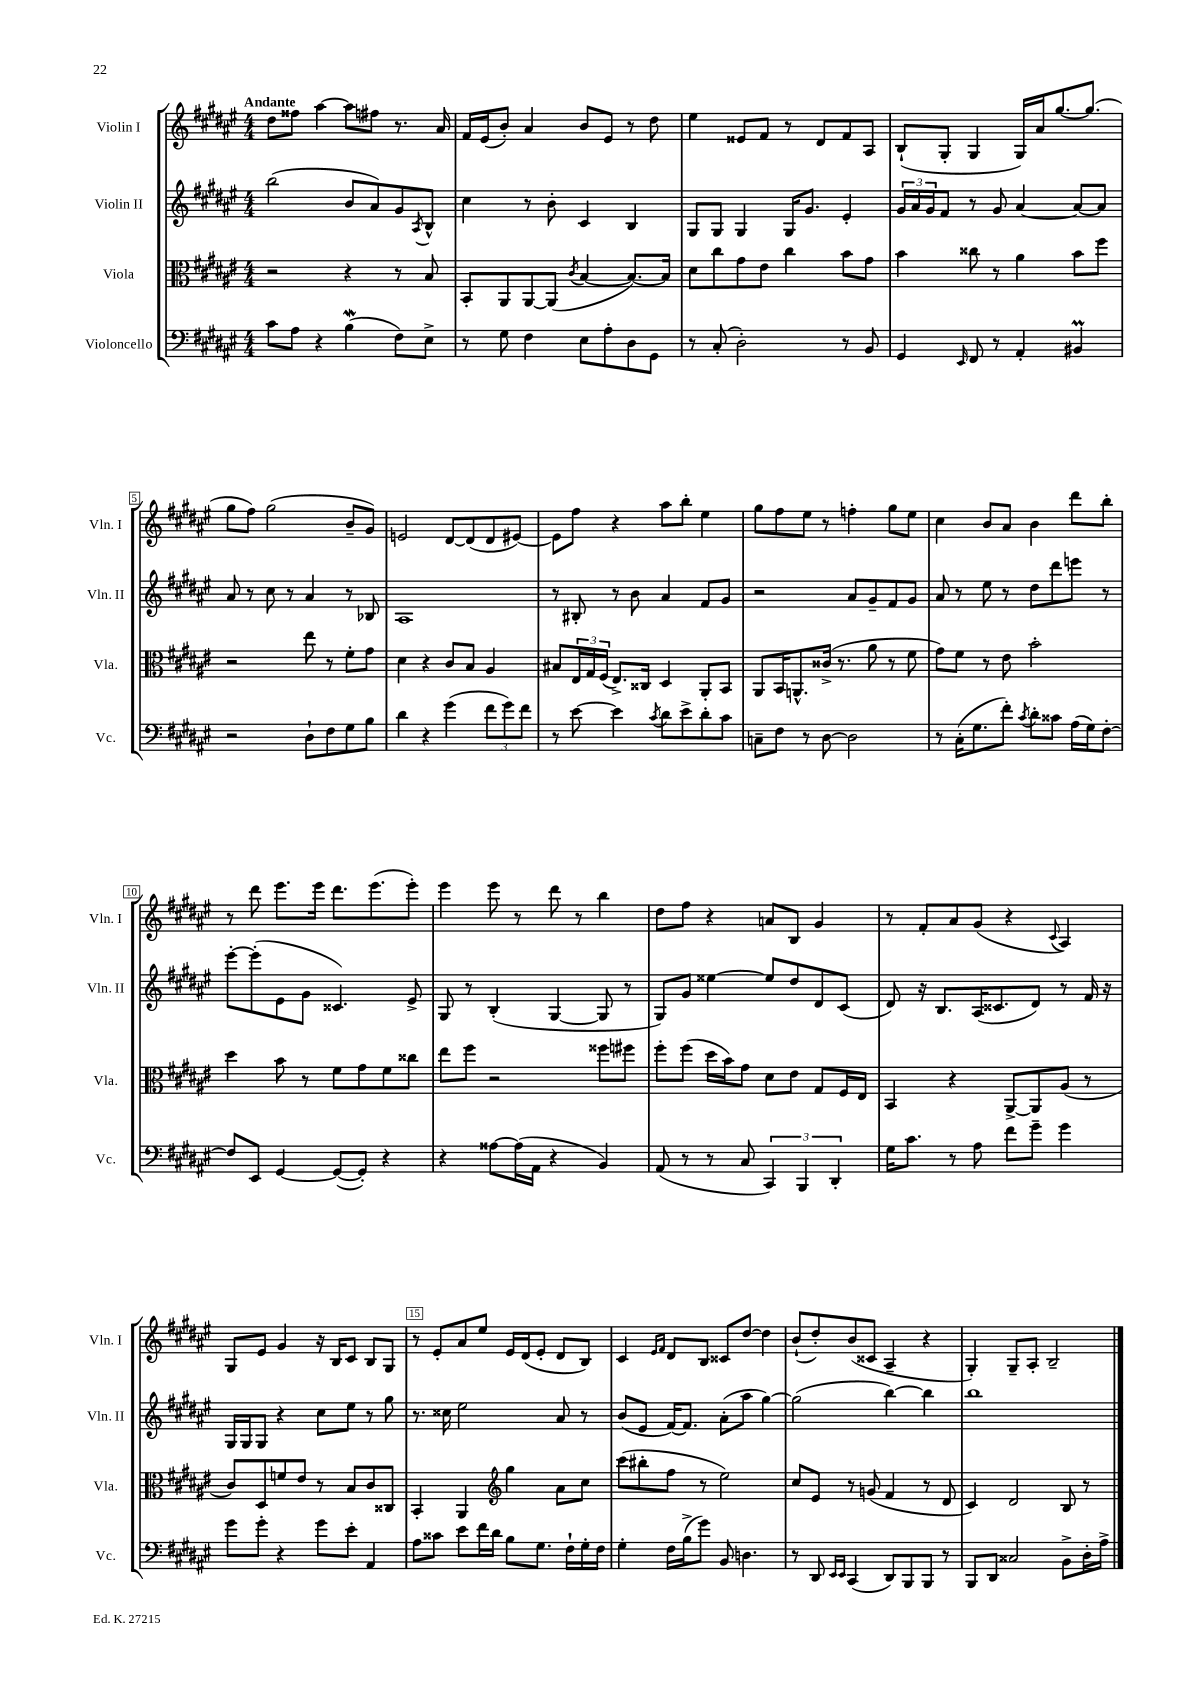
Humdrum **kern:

**kern	**kern	**kern	**kern
*part4	*part3	*part2	*part1
*staff4	*staff3	*staff2	*staff1
*I"Violoncello	*I"Viola	*I"Violin II	*I"Violin I
*I'Vc.	*I'Vla.	*I'Vln. II	*I'Vln. I
*clefF4	*clefC3	*clefG2	*clefG2
*k[f#c#g#d#a#e#]	*k[f#c#g#d#a#e#]	*k[f#c#g#d#a#e#]	*k[f#c#g#d#a#e#]
*M4/4	*M4/4	*M4/4	*M4/4
=1	=1	=1	=1
!	!	!	!LO:TX:a:B:t=Andante
8c#\L	2r	(2bb\	8dd#\L
8A#\J	.	.	8ff##X\J
4r	.	.	[4aa#\
(4Bw\	4r	8b/L	8aa#\L]
.	.	8a#/)	8ff#X\J
8F#\L)	8r	8g#/	8.r
.	.	8qA#/	.
8E#^\J	8B/	8B^^/J	.
.	.	.	16a#/
=2	=2	=2	=2
8r	8BB'/L	4cc#\	16f#/LL
.	.	.	(16e#/J
8G#\	8AA#/	.	8b'/J)
4F#\	[8AA#/	8r	4a#/
.	(8AA#/J]	8b'\	.
.	8qc#/	.	.
8E#\L	[4B/	4c#/	8b/L
8A#'\	.	.	8e#/J
8D#\	8.B/L_)	4B/	8r
8GG#\J	.	.	8dd#\
.	16B/Jk]	.	.
=3	=3	=3	=3
8r	8d#\L	8G#/L	4ee#\
(8C#'/	8cc#\	8G#/J	.
2D#'\)	8g#\	4G#/	8e##X/L
.	8e#\J	.	8f#/J
.	4cc#\	16G#/KL	8r
.	.	8.g#/J	.
.	.	.	8d#/L
8r	8b\L	4e#'/	8f#/
8BB/	8g#\J	.	8A#/J
=4	=4	=4	=4
4GG#/	4b\	24g#/LL	(8B`/L
.	.	24a#/	.
.	.	24g#/J	.
.	.	8f#/J	8G#'/J
16qqEE#/	.	.	.
8FF#/	8cc##X\	8r	4G#/
8r	8r	8g#/	.
4AA#'/	4a#\	[4a#/	16G#/LL)
.	.	.	16a#/J
.	.	.	[8.gg#/
4BB#Xm/	8b\L	8a#/L_	.
.	.	.	(8.gg#/J]
.	8ff#\J	8a#/J]	.
!!LO:LB:g=z
=5	=5	=5	=5
2r	2r	8a#/	8gg#\L
.	.	8r	8ff#\J)
.	.	8cc#\	(2gg#\
.	.	8r	.
8D#`\L	8ee#\	4a#/	.
8F#\	8r	.	.
8G#\	8f#'\L	8r	8b~/L
8B\J	8g#\J	8B-X/	8g#/J)
=6	=6	=6	=6
4d#\	4d#\	1A#	2en/
4r	4r	.	.
(4g#\	8c#/L	.	[8d#/L
.	8B/J	.	(8d#/]
12f#\L	4A#/	.	8d#/
12g#\)	.	.	.
.	.	.	[8e#X/J)
12f#\J	.	.	.
=7	=7	=7	=7
8r	8B#X/L	8r	8e#\L]
[8e#\	24E#/L	8B#X'/	8ff#\J
.	24G#/	.	.
.	(24F#/JJ	.	.
4e#\]	8.E#^/L)	8r	4r
.	.	8b\	.
.	16C##X/Jk	.	.
8qc#/	.	.	.
8d#\L	4D#/	4a#/	8aa#\L
8e#^\	.	.	8bb'\J
8d#'\	8AA#'/L	8f#/L	4ee#\
8c#\J	8BB/J	8g#/J	.
=8	=8	=8	=8
8Cn~\L	8AA#/L	2r	8gg#\L
8F#\J	16BB/K	.	8ff#\
.	8.AAn^^/	.	.
8r	.	.	8ee#\J
[8D#\	(16c##X^/Jk	.	8r
.	8.r	.	.
2D#\]	.	8a#/L	4ffn'\
.	8a#\	8g#~/	.
.	8r	8f#/	8gg#\L
.	8f#\	8g#/J	8ee#\J
=9	=9	=9	=9
8r	8g#\L)	8a#/	4cc#\
(16C#'\KL	8f#\J	8r	.
8.G#\	.	.	.
.	8r	8ee#\	8b/L
8f#'\J)	8e#\	8r	8a#/J
8qc#/	.	.	.
8d#'\L	2b'\	8dd#\L	4b\
8c##X\J	.	8ddd#\	.
(16A#\LL	.	8eeen\J	8ddd#\L
16G#\J)	.	.	.
[8F#'\J	.	8r	8bb'\J
!!LO:LB:g=z
=10	=10	=10	=10
8F#/L]	4dd#\	[8eee#'\L	8r
8EE#/J	.	(8eee#'\]	8ddd#\
[4GG#/	8b\	8e#\	8.eee#\L
.	8r	8g#\J	.
.	.	.	16eee#\Jk
(8GG#/L_	8f#\L	4.c##X/)	8.ddd#\L
8GG#'/J])	8g#\	.	.
.	.	.	(8.eee#\
4r	8f#\	.	.
.	8cc##X\J	8e#^/	8eee#'\J)
=11	=11	=11	=11
4r	8ee#\L	8G#/	4eee#\
.	8ff#\J	8r	.
[8A##X\L	2r	(4B'/	8eee#\
(16A##\L]	.	.	8r
16AA#\JJ	.	.	.
4r	.	[4G#/	8ddd#\
.	.	.	8r
4BB/)	8ff##X\L	8G#/]	4bb\
.	8ff#X\J	8r	.
=12	=12	=12	=12
(8AA#/	8ff#'\L	8G#/L)	8dd#\L
8r	(8ff#\J	8g#/J	8ff#\J
8r	16dd#\LL	[4ee##X\	4r
.	16b\J)	.	.
8C#/	8g#\J	.	.
6CC#/)	8d#\L	8ee##/L]	8an/L
.	8e#\J	8dd#/	8B/J
6BBB/	.	.	.
.	8G#/L	8d#/	4g#/
6DD#'/	.	.	.
.	16F#/L	(8c#/J	.
.	16E#/JJ	.	.
=13	=13	=13	=13
16G#\KL	4BB/	8d#/)	8r
8.c#\J	.	.	.
.	.	16r	8f#'/L
.	.	8.B/L	.
8r	4r	.	8a#/
8A#\	.	(16A#/K	(8g#/J
.	.	8.c##X/	.
8f#\L	[8AA#^/L	.	4r
8g#~\J	8AA#/]	8d#/J)	.
.	.	.	8qqc#/
4g#\	(8A#/J	8r	4A#/)
.	8r	16f#/	.
.	.	16r	.
!!LO:LB:g=z
=14	=14	=14	=14
8g#\L	8c#/L)	16G#/LL	8G#/L
.	.	16G#/J	.
8g#'\J	8D#/	8G#/J	8e#/J
4r	8fn/	4r	4g#/
.	8e#/J	.	.
8g#\L	8r	8cc#\L	16r
.	.	.	16B/KL
8e#'\J	8B/L	8ee#\J	8c#/J
4AA#/	8c#/	8r	8B/L
.	8C##X/J	8gg#\	8G#/J
=15	=15	=15	=15
8A#\L	4BB'/	8.r	8r
8c##X\J	.	.	8e#'/L
.	.	16cc##X\	.
8e#\L	4AA#/	2ee#\	8a#/
16f#\L	.	.	8ee#/J
16d#\JJ	.	.	.
*	*clefG2	*	*
8B\L	4gg#\	.	16e#/LL
.	.	.	(16d#/J
8.G#\J	.	.	8e#'/J
.	8a#\L	8a#/	8d#/L
16F#`\LL	.	.	.
16G#'\	8cc#\J	8r	8B/J)
16F#\JJ	.	.	.
=16	=16	=16	=16
4G#'\	(8ccc#\L	(8b/L	4c#/
.	8bb#X'\	8e#/J	.
.	.	.	16qqe#/LL
.	.	.	16qqf#/JJ
16F#\LL	8ff#\J	[16f#/KL)	8d#/L
(16B^\J	.	8.f#/J]	.
8g#\J)	8r	.	8B/J
8BB/	2ee#\)	(8a#'\L	8c##X/L
4.Dn\	.	8aa#\J	[8dd#/J
.	.	[4gg#\)	4dd#\]
=17	=17	=17	=17
8r	8cc#/L	(2gg#\]	(8b`/L
8DD#/	8e#/J	.	8dd#'/)
16qqEE#/LL	.	.	.
16qqEE#/JJ	.	.	.
(4CC#/	8r	.	(8b/
.	(8gn/	.	8c##X/J
8DD#/L)	4f#/	[4bb\)	4A#~/
8BBB/	.	.	.
8BBB/J	8r	4bb\]	4r
8r	8d#/	.	.
=18	=18	=18	=18
8BBB/L	4c#/)	1bb	4G#'/)
8DD#/J	.	.	.
2C##X/	2d#/	.	8G#~/L
.	.	.	8A#'/J
.	.	.	2B~/
8BB^\L	8B/	.	.
16D#'\L	8r	.	.
16A#^\JJ	.	.	.
==	==	==	==
*-	*-	*-	*-
